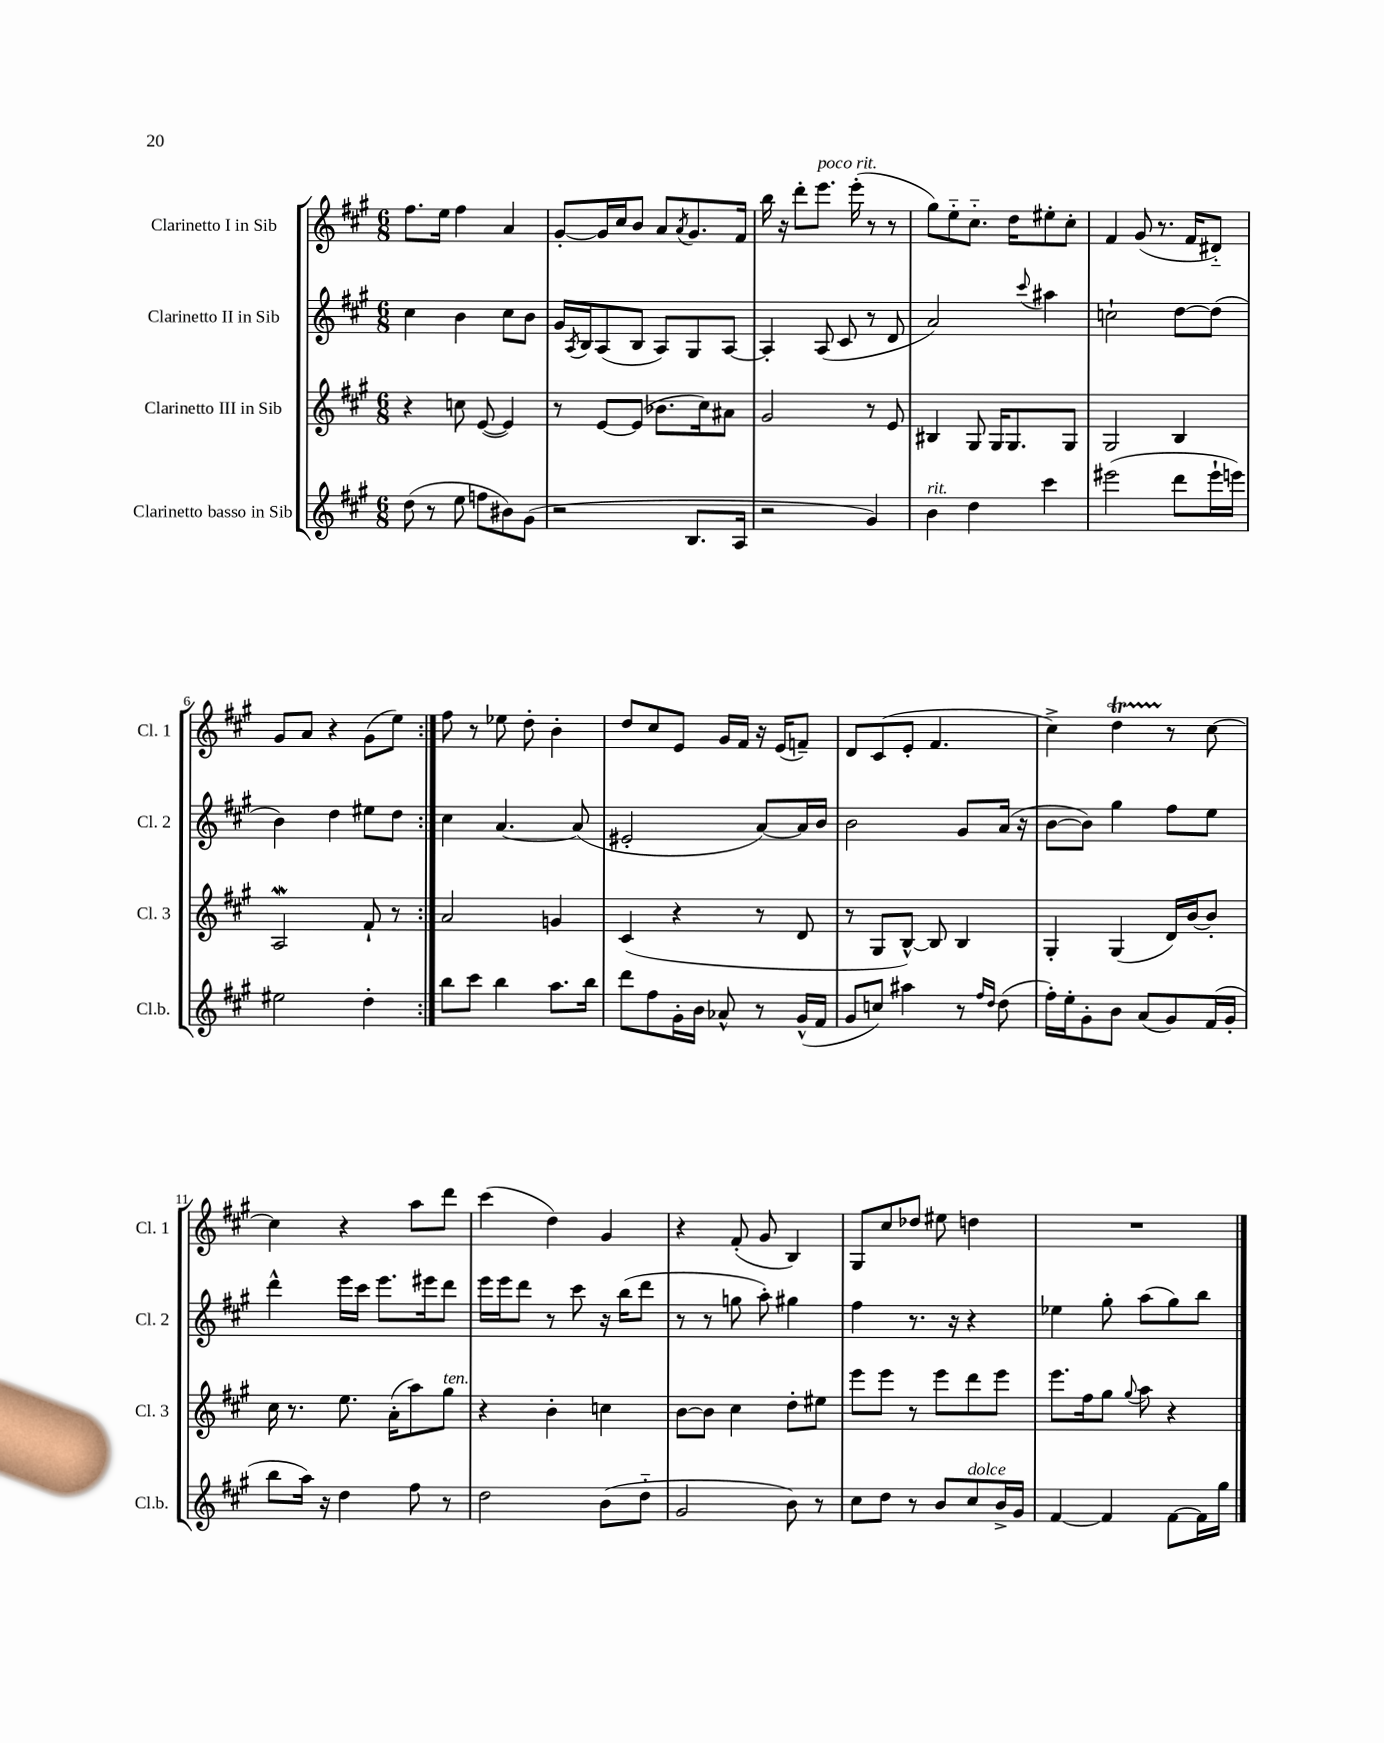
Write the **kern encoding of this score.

**kern	**kern	**kern	**kern
*staff4	*staff3	*staff2	*staff1
*clefG2	*clefG2	*clefG2	*clefG2
*k[f#c#g#]	*k[f#c#g#]	*k[f#c#g#]	*k[f#c#g#]
*M6/8	*M6/8	*M6/8	*M6/8
(8dd	4r	4cc#	8.ff#
8r	.	.	.
.	.	.	16ee
8ee	8cc	4b	4ff#
8ff	([8e	.	.
8b#)	4e])	8cc#	4a
(8g#	.	8b	.
=	=	=	=
2r	8r	16g#	[8g#'
.	.	8qA	.
.	.	16B	.
.	[8e	(8A	16g#]
.	.	.	16cc#
.	(8e]	8B	8b
.	8.b-	8A)	8a
.	.	.	8qa
8.B	.	8G#	8.g#
.	16cc#)	.	.
.	8a#	[8A	.
16A	.	.	16f#
=	=	=	=
2r	2g#	4A']	16bb
.	.	.	16r
.	.	.	8ddd'
.	.	(8A	8.eee
.	.	8c#	.
.	.	.	(16eee'
4g#)	8r	8r	8r
.	8e	8d	8r
=	=	=	=
4b	4B#	2a)	8gg#)
.	.	.	8ee'~
4dd	8G#	.	8.cc#'~
.	16G#	.	.
.	8.G#	.	16dd
.	.	8qqccc#	.
4ccc#	.	4aa#	8ee#'
.	8G#	.	8cc#'
=	=	=	=
(2eee#	2G#	2cc`	4f#
.	.	.	(8g#
.	.	.	8.r
8ddd	4B	[8dd	.
.	.	.	16f#
16eee#`	.	(8dd]	8d#'~)
16eee)	.	.	.
=	=	=	=
2ee#	2A	4b)	8g#
.	.	.	8a
.	.	4dd	4r
4dd'	8f#`	8ee#	(8g#
.	8r	8dd	8ee)
=:|!	=:|!	=:|!	=:|!
8bb	2a	4cc#	8ff#
8ccc#	.	.	8r
4bb	.	[4.a	8ee-
.	.	.	8dd'
8.aa	4g	.	4b'
.	.	(8a]	.
16bb	.	.	.
=	=	=	=
8ddd	(4c#	2e#'	8dd
8ff#	.	.	8cc#
16g#'	4r	.	8e
16b	.	.	.
8a-^^	.	.	16g#
.	.	.	16f#
8r	8r	[8a)	16r
.	.	.	(16e
(16g#^^	8d	16a]	8f~)
16f#	.	16b	.
=	=	=	=
8g#	8r	2b	8d
8cc)	8G#	.	(8c#
4aa#	[8B^^)	.	8e'
.	8B]	.	4.f#
8r	4B	8g#	.
16qqff#	.	.	.
16qqdd	.	.	.
(8dd	.	(16a	.
.	.	16r	.
=	=	=	=
16ff#')	4G#'	[8b	4cc#^)
16ee'	.	.	.
8g#'	.	8b])	.
8b	(4G#	4gg#	4dd
(8a	.	.	.
8g#)	16d)	8ff#	8r
.	[16b	.	.
(16f#	8b']	8ee	[8cc#
16g#'	.	.	.
=	=	=	=
8bb	16cc#	4ddd^^	4cc#]
.	8.r	.	.
16aa)	.	.	.
16r	.	.	.
4dd	8.ee	16eee	4r
.	.	16ccc#	.
.	.	8.eee	.
.	(16a'	.	.
8ff#	8aa)	.	8aa
.	.	16eee#	.
8r	8gg#	8ddd	8ddd
=	=	=	=
2dd	4r	16eee	(4ccc#
.	.	16eee	.
.	.	8ddd	.
.	4b'	8r	4dd)
.	.	8ccc#	.
(8b	4cc	16r	4g#
.	.	(16bb	.
8dd'~	.	8ddd	.
=	=	=	=
2g#	[8b	8r	4r
.	8b]	8r	.
.	4cc#	8gg	(8f#'
.	.	8aa')	8g#
8b)	8dd'	4gg#	4B)
8r	8ee#	.	.
=	=	=	=
8cc#	8eee	4ff#	8G#
8dd	8eee	.	8cc#
8r	8r	8.r	8dd-
8b	8eee	.	8ee#
.	.	16r	.
8cc#	8ddd	4r	4dd
16b^	8eee	.	.
16g#	.	.	.
=	=	=	=
[4f#	8.eee	4ee-	2.r
.	16ff#	.	.
4f#]	8gg#	8gg#'	.
.	8qqgg#	.	.
.	8aa	(8aa	.
[8f#	4r	8gg#)	.
16f#]	.	8bb	.
16gg#	.	.	.
==	==	==	==
*-	*-	*-	*-
